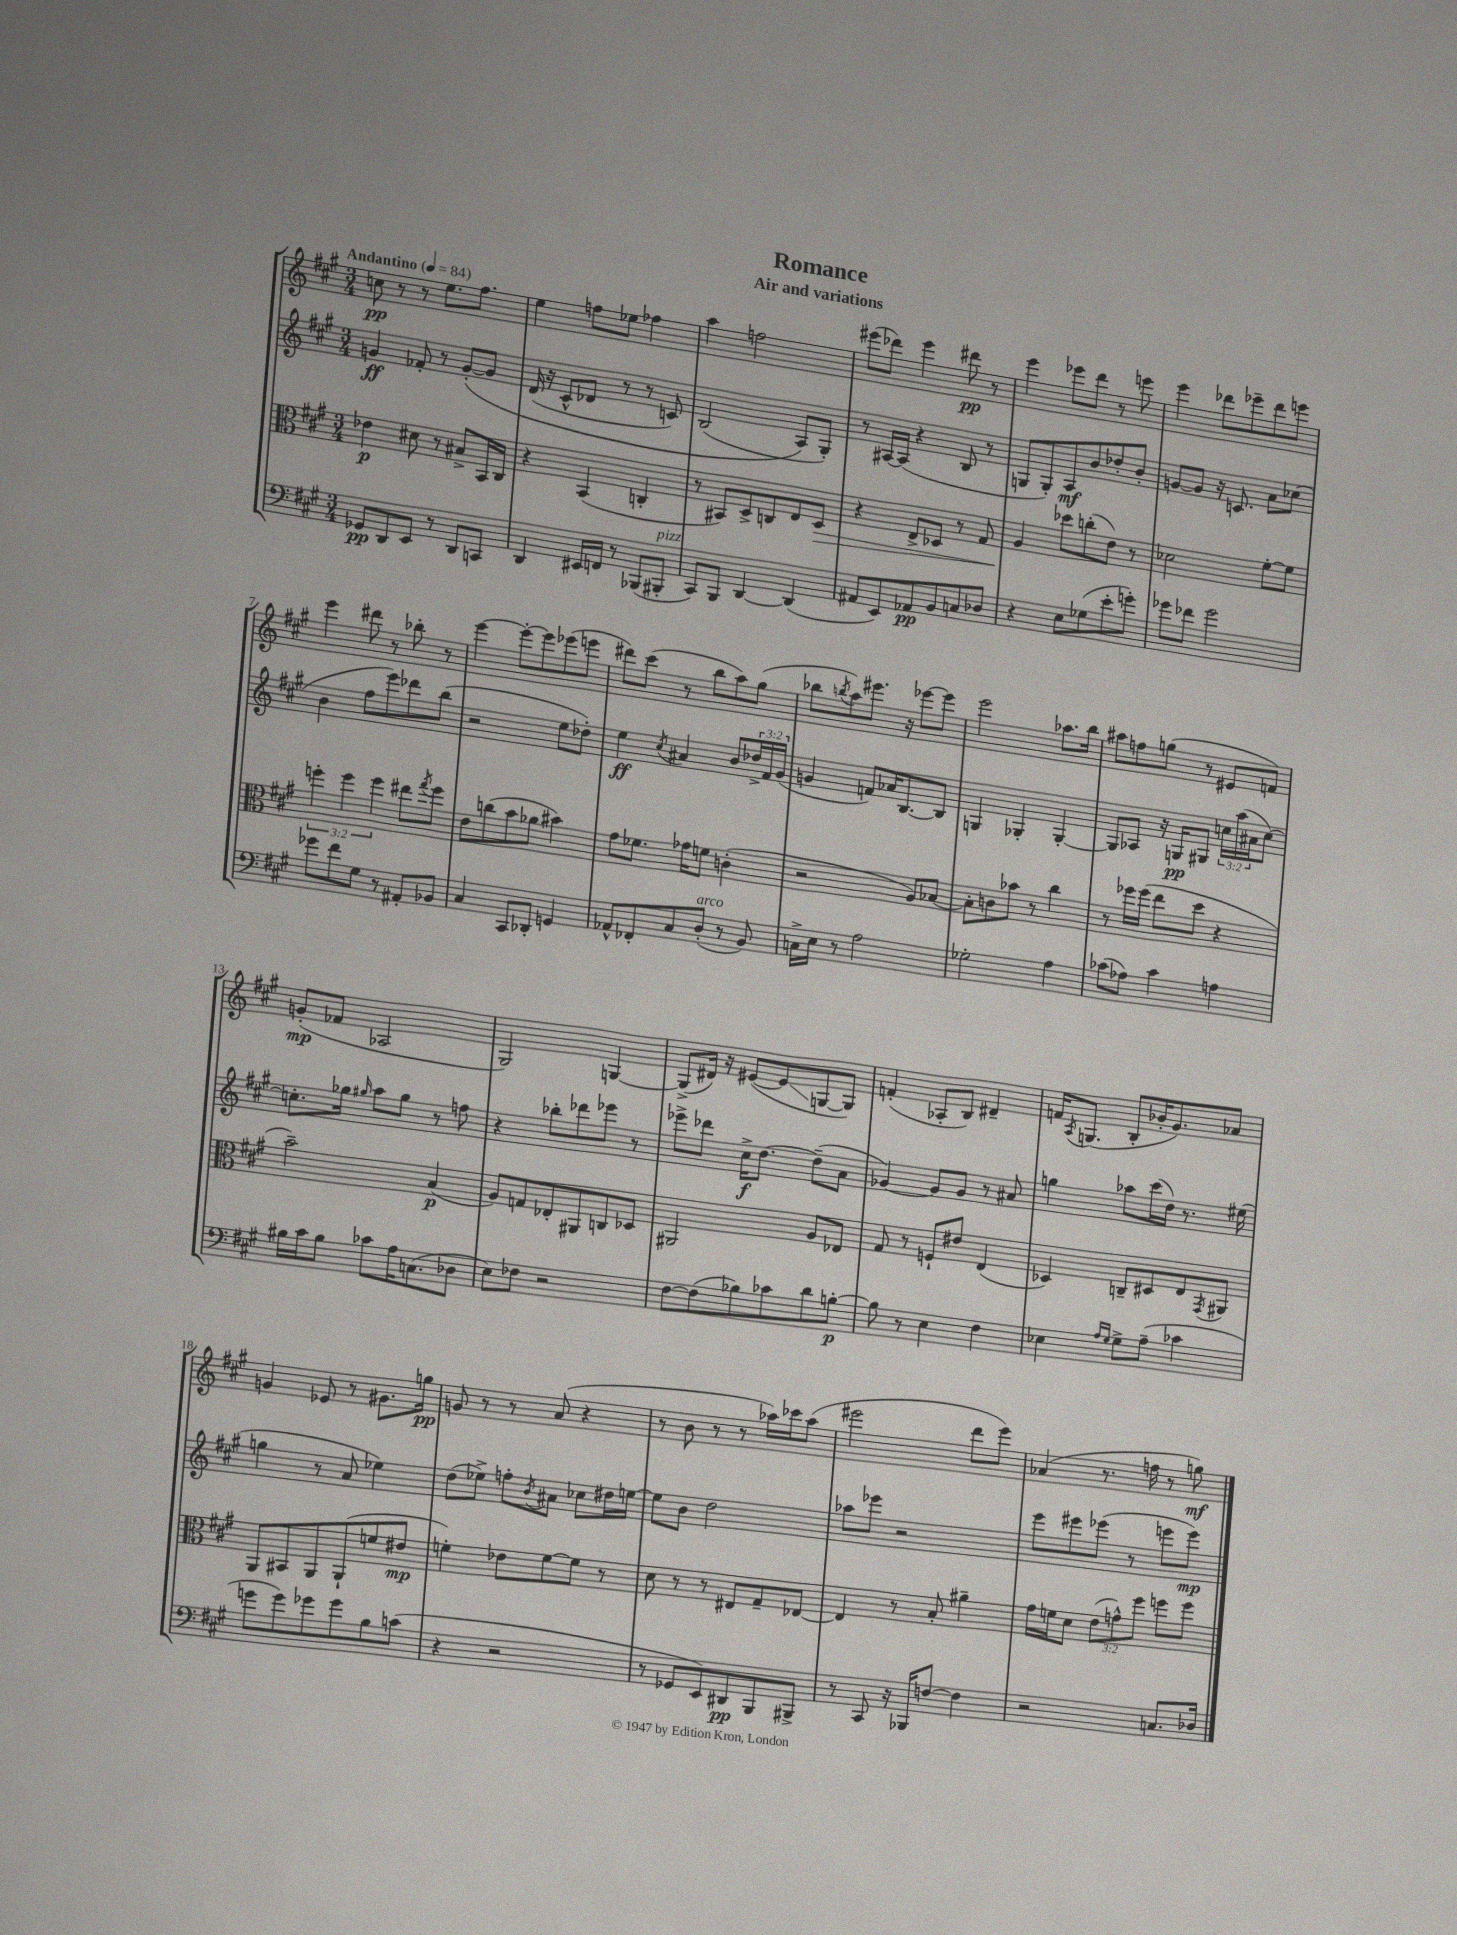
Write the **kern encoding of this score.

**kern	**kern	**kern	**kern
*staff4	*staff3	*staff2	*staff1
*clefF4	*clefC3	*clefG2	*clefG2
*k[f#c#g#]	*k[f#c#g#]	*k[f#c#g#]	*k[f#c#g#]
*M3/4	*M3/4	*M3/4	*M3/4
*MM84	*MM84	*MM84	*MM84
8GG-/L	4e-\	4g/	8cc\
8DD/	.	.	8r
8EE/J	8d#\	8f-'/	8r
8r	8r	8r	8.ee\L
8DD/L	8B#^/L	&([8g'/L	.
.	.	.	8.ff#\J
8CC/J	16BB/L	8g/]J	.
.	16C#/JJ	.	.
=	=	=	=
4DD/	4r	(16d/	4ee\
.	.	16r	.
.	.	8c#^^/L	.
16EE#/LL	(4BB/	8d-/J	8ff\L
16FF/JJ	.	.	.
8r	.	8r	8ee-\J
(8BBB-/L	4C'/	8r	4ff-\
8BBB#'/J	.	8c/)	.
=	=	=	=
8CC#/L)	8r	(2B/	4aa\
8BBB/J	8BB#/L)	.	.
[4DD/	8D^/	.	2ff\
.	8C/	.	.
(4DD/]	8E/	8A/L&)	.
.	8D/J	8G#'/J)	.
=	=	=	=
8AA#/L	4r	8r	(8eee#\L
8EE/)	.	[16A#/LL	8ddd-\J)
.	.	(16A#/]JJ	.
8AA-/	8E^/L	4r	4eee#\
8BB/	8D-/J	.	.
8C/	8r	8B/	8ddd#\
8D-/J	8G#/	8r	8r
=	=	=	=
4r	4A/	8G/L	4eee\
.	.	8G'/)	.
8E\L	8dd-\L	8A/	8eee-\L
(8G-\	(8cc'\	8b/	8ddd\J
8e'\	8e\J)	8dd-'/	8r
8g'\J)	8r	8b'/J	8eee\
=	=	=	=
8g-\L	2d-\	[8g/L	4eee\
8f-\J	.	8g/]J	.
2g-\	.	16r	8ddd-\L
.	.	8.c/	.
.	.	.	8eee-~\
.	[8f#'\L	8a\L	8ddd-\
.	8f#\]J	(8cc-\J	8eee\J
=	=	=	=
8g-\L	6ff'\	4b\	4eee\
8f#\	.	.	.
.	6ff\	.	.
8G#\J	.	8ff#\L	8ddd#\
.	6ff\	.	.
8r	.	8eee\)	8r
8AA#'/L	8ee#\L	8ddd-\	8bb-'\
.	8qgg#/	.	.
8BB-/J	8ff\J	(8bb\J	8r
=	=	=	=
4C#/	8e\L	2r	[4eee\
.	(8cc\	.	.
8CC#/L	8b\	.	8eee'\_L
8DD-'/J	8a-\J	.	8eee\]
4GG/	4b#\)	8ee\L	(8eee-\
.	.	8dd-'\J)	8eee\J
=	=	=	=
8AA-^^/L	8g#\L	4ee\	8ddd#\L)
8FF-'/	8.f-\J	.	(8ccc#\J
.	.	8qcc#/	.
8C#/	.	4a#/	8r
.	16g-\LK	.	.
(8D'/J	8f\J	.	8bb\L
8r	(4c'\	8b/L	8aa\)
8BB/)	.	24dd-^/L	(8gg#\J
.	.	24f#/	.
.	.	(24g#/JJ	.
=	=	=	=
16C^\LL	2r	4g/	8bb-\L
16E\JJ	.	.	.
.	.	.	8qbb/
8r	.	.	8aa\)
2A\	.	8f/L)	8.eee#\J
.	.	16a-/K	.
.	.	[8.B/	16r
.	8A/L)	.	[8eee-\L
.	[8B-/J	8B/]J	8eee-\]J
=	=	=	=
2G-'\	8B-'\]L	4G/	2eee\
.	8c\	.	.
.	8b-\J	4G-'/	.
.	8r	.	.
4A\	4cc#\	[4G-'/	8.aa-\L
.	.	.	16bb\Jk
=	=	=	=
(8c-\L	8r	8G-/]L	8aa#\L
8A-\J)	16ff-\LL	8A-/J	8ff\
.	(16ff-\JJ	.	.
4c-\	8ee\L	16r	(8gg\J
.	.	16G/LK	.
.	8dd\J	8G#/J	8r
4A\	4r	24cc\LL	8e#/L
.	.	(24aa\	.
.	.	24a#\J	.
.	.	[8cc\J)	8f/J)
=	=	=	=
16B#\LL	2b~\)	8.cc'\]L	(8g'/L
16c#\J	.	.	.
8B#\J	.	.	8f-/J
.	.	16gg-\Jk	.
.	.	16qqgg#/	.
8c-\L	.	8aa\L	2A-/
16A\K	.	8gg#\J	.
(8.C\	.	.	.
.	(4B/	8r	.
8D-\J	.	8ff\	.
=	=	=	=
8E\L)	8A/L)	4r	2G#/)
8F-\J	8G/	.	.
2r	8E-'/	8bb-'\L	.
.	8AA#/	8ddd-\	.
.	8C/	8eee-\J	[4G/
.	8D-/J	8r	.
=	=	=	=
[8F#\L	2AA#/	8eee-^\L	(8G^/]L
(8F#\]	.	8ddd-\J	16d#/Jk)
.	.	.	16r
8B-\)	.	16cc#^\LK	([8e#/L
.	.	[8.dd\J	.
8c-\	.	.	8e#/]
8d\	8A/L	(8dd~\]L	[8G/
[8B'\J	8E-/J	8a\J	8G/]J)
=	=	=	=
8B\]	8G#/	[4g-/)	(4f'/
8r	8r	.	.
4E\	8F`/L	8g-/]L	8A-'/L
.	8e#/J	8g-/J	8B/J)
4F#\	(4E/	8r	4d#~/
.	.	8a#/	.
=	=	=	=
4E-\	4D-/)	4gg\	16f/LK
.	.	.	8qA/
.	.	.	(8.G/J
16qqA/LL	.	.	.
16qqG#/JJ	.	.	.
8G#^\L	8C~/L	8aa-\L	8B'/L
(8A~\J	8D#/	(16ccc#\L	16b-'/K
.	.	16dd\JJ)	8.g#/)
4c-\	8E/	8.r	.
.	8qGG#/	.	.
.	8AA#/J	.	8a-/J
.	.	(16ee#\	.
=	=	=	=
8g\L	8AA/L	4gg\	4g/
8g\)	8BB#/	.	.
8g-\	8AA/	8r	8e-/
8g-\	(8AA`/	8a/	8r
8B\	8f/	4ee-\)	8.g#\L
(8c\J	8e#/J	.	.
.	.	.	16gg\Jk
=	=	=	=
4r	4f'\)	(8dd\L	8g/
.	.	8ee-^\J)	8r
2r	8e-\L	8ff'\L	8r
.	.	8qb/	.
.	[8f\	8a#\J	(8a/
.	8f\]J	8cc-\L	4r
.	8r	16dd#\L	.
.	.	[16ee\JJ	.
=	=	=	=
8r	8d\	8ee\]L	8r
8GG-/L	8r	8b\J	8b\
8EE/)	8r	2dd\	8r
8DD#/	8E#/L	.	8r
8BBB/	8G#~/	.	16aa-\LL)
.	.	.	16ccc-\J
8BBB#^/J	[8E-/J	.	(8aa-\J
=	=	=	=
8r	4E-/]	8aa-\L	2eee#\
8CC#/	.	8eee-\J	.
16r	8r	2r	.
16BBB-/LK	.	.	.
[8F/J	8B'/	.	.
4F\]	4a#~\	.	8ddd\L
.	.	.	8eee#\J)
=	=	=	=
2r	16g#\LL	8eee\L	(4a-/
.	16f\J	.	.
.	8d\J	8eee#\	.
.	(12e\L	(8eee-\J	8.r
.	12g^^\)	.	.
.	.	8r	.
.	12ff#\J	.	.
.	.	.	16ff\
8.C/L	8ff\L	8eee\L	8r
.	8ff\J	8eee\J)	8gg\)
16D-/Jk	.	.	.
==	==	==	==
*-	*-	*-	*-
